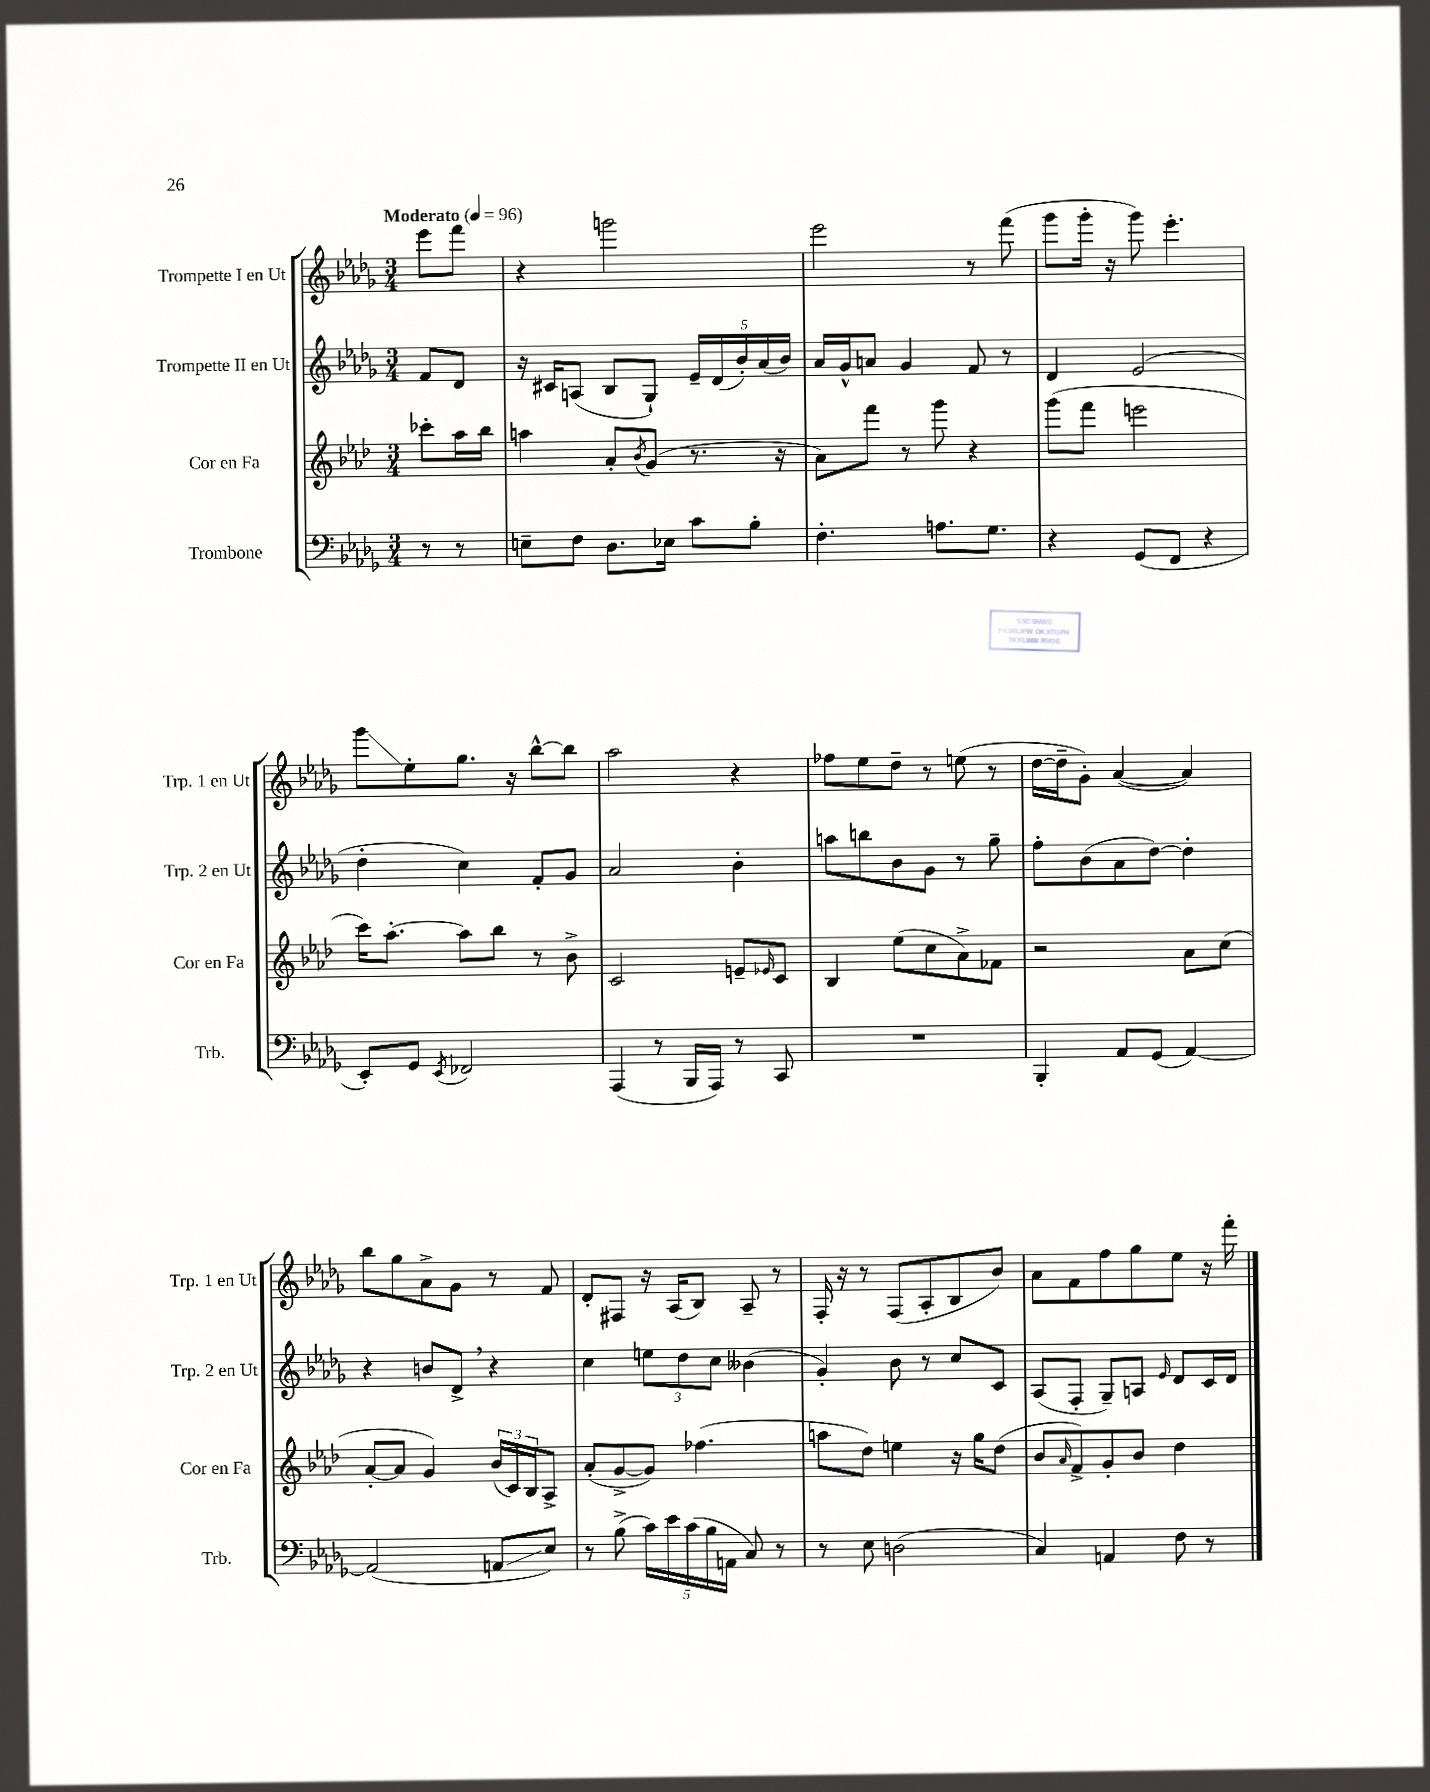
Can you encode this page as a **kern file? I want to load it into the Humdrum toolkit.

**kern	**kern	**kern	**kern
*staff4	*staff3	*staff2	*staff1
*clefF4	*clefG2	*clefG2	*clefG2
*k[b-e-a-d-g-]	*k[b-e-a-d-]	*k[b-e-a-d-g-]	*k[b-e-a-d-g-]
*M3/4	*M3/4	*M3/4	*M3/4
*MM96	*MM96	*MM96	*MM96
8r	8ccc-'\L	8f/L	8eee-\L
8r	16aa-\L	8d-/J	8fff\J
.	16bb-\JJ	.	.
=	=	=	=
8E~\L	4aa\	16r	4r
.	.	16c#/LK	.
8F\J	.	(8A/J	.
8.D-\L	8a-'/L	8B-/L	2ggg\
.	8qb-/	.	.
.	(8g/J	8G-`/J)	.
16E-\Jk	.	.	.
8c\L	8.r	20e-~/LL	.
.	.	(20d-/	.
.	.	20b-'/)	.
8B-'\J	.	.	.
.	.	(20a-/	.
.	16r	.	.
.	.	20b-/JJ)	.
=	=	=	=
4.F'\	8a-\L)	16a-/LL	2eee-\
.	.	16g-^^/J	.
.	8fff\J	8a/J	.
.	8r	4g-/	.
8.A\L	8ggg\	.	.
.	4r	8f/	8r
8.G-\J	.	.	.
.	.	8r	(8fff\
=	=	=	=
4r	(8ggg\L	4d-/	8ggg-\L
.	8fff\J	.	16ggg-'\Jk
.	.	.	16r
(8GG-/L	2eee\	(2e-/	8ggg-\)
8FF/J	.	.	4.eee-'\
4r	.	.	.
=	=	=	=
8EE-'/L)	16ccc\LK)	4dd-'\	8ggg-\L
.	[8.aa-'\J	.	.
8GG-/J	.	.	8ee-'\
8qEE-/	.	.	.
2FF-/	8aa-\]L	4cc\)	8.gg-\J
.	8bb-\J	.	.
.	.	.	16r
.	8r	8f'/L	[8bb-^^\L
.	8b-^\	8g-/J	8bb-\]J
=	=	=	=
(4AAA-/	2c/	2a-/	2aa-\
8r	.	.	.
16BBB-/LL	.	.	.
16AAA-/JJ)	.	.	.
8r	8e~/L	4b-'\	4r
.	16qqe-/	.	.
8CC/	8c/J	.	.
=	=	=	=
2.r	4B-/	8aa\L	8ff-\L
.	.	8bb\	8ee-\
.	(8ee-\L	8b-\	8dd-~\J
.	8cc\	8g-\J	8r
.	8a-^\)	8r	(8ee\
.	8f-\J	8gg-~\	8r
=	=	=	=
4BBB-'/	2r	8ff'\L	[16dd-\LL
.	.	.	16dd-~\]J
.	.	(8b-\	8g-'\J)
8AA-/L	.	8a-\	([4a-/
(8GG-/J	.	[8dd-\J)	.
[4AA-/)	8a-\L	4dd-'\]	4a-/])
.	(8cc\J	.	.
=	=	=	=
(2AA-/]	[8a-'/L	4r	8bb-\L
.	8a-/]J	.	8gg-\
.	4g/)	8b/L	8a-^\
.	.	8d-^/J	8g-\J
8AA/L	(24b-/LL	4r	8r
.	24c/)	.	.
.	24B-/J	.	.
8E-/J)	8A-^/J	.	8f/
=	=	=	=
8r	(8a-'/L	4cc\	8d-'/L
(8B-^\	[8g^/	.	8F#/J
20c\LL)	8g/]J)	12ee\L	16r
20e-\	.	.	.
.	.	.	(16A-/LK
.	.	12dd-\	.
(20c\	.	.	.
.	(4.ff-\	.	8B-/J)
20B-\	.	.	.
.	.	12cc\J	.
20AA\JJ	.	.	.
8C/)	.	(4b--\	8A-~/
8r	.	.	8r
=	=	=	=
8r	8aa\L	4g-'/)	16F'/
.	.	.	16r
8E-\	8dd-\J)	.	8r
(2D\	4ee\	8b-\	(8F/L
.	.	8r	8A-'/
.	16r	8cc/L	8B-/
.	16gg\LK	.	.
.	(8dd-\J	8c/J	8b-/J)
=	=	=	=
4C/)	8b-/L	(8A-/L	8a-\L
.	16qqa-/	.	.
.	8f^/)	8F'/J	8f\
4AA/	8g'/	8G-~/L)	8ff\
.	8b-/J	8A/J	8gg-\
.	.	16qqe-/	.
8F\	4dd-\	8d-/L	8ee-\J
8r	.	16c/L	16r
.	.	16d-/JJ	16fff'\
==	==	==	==
*-	*-	*-	*-
